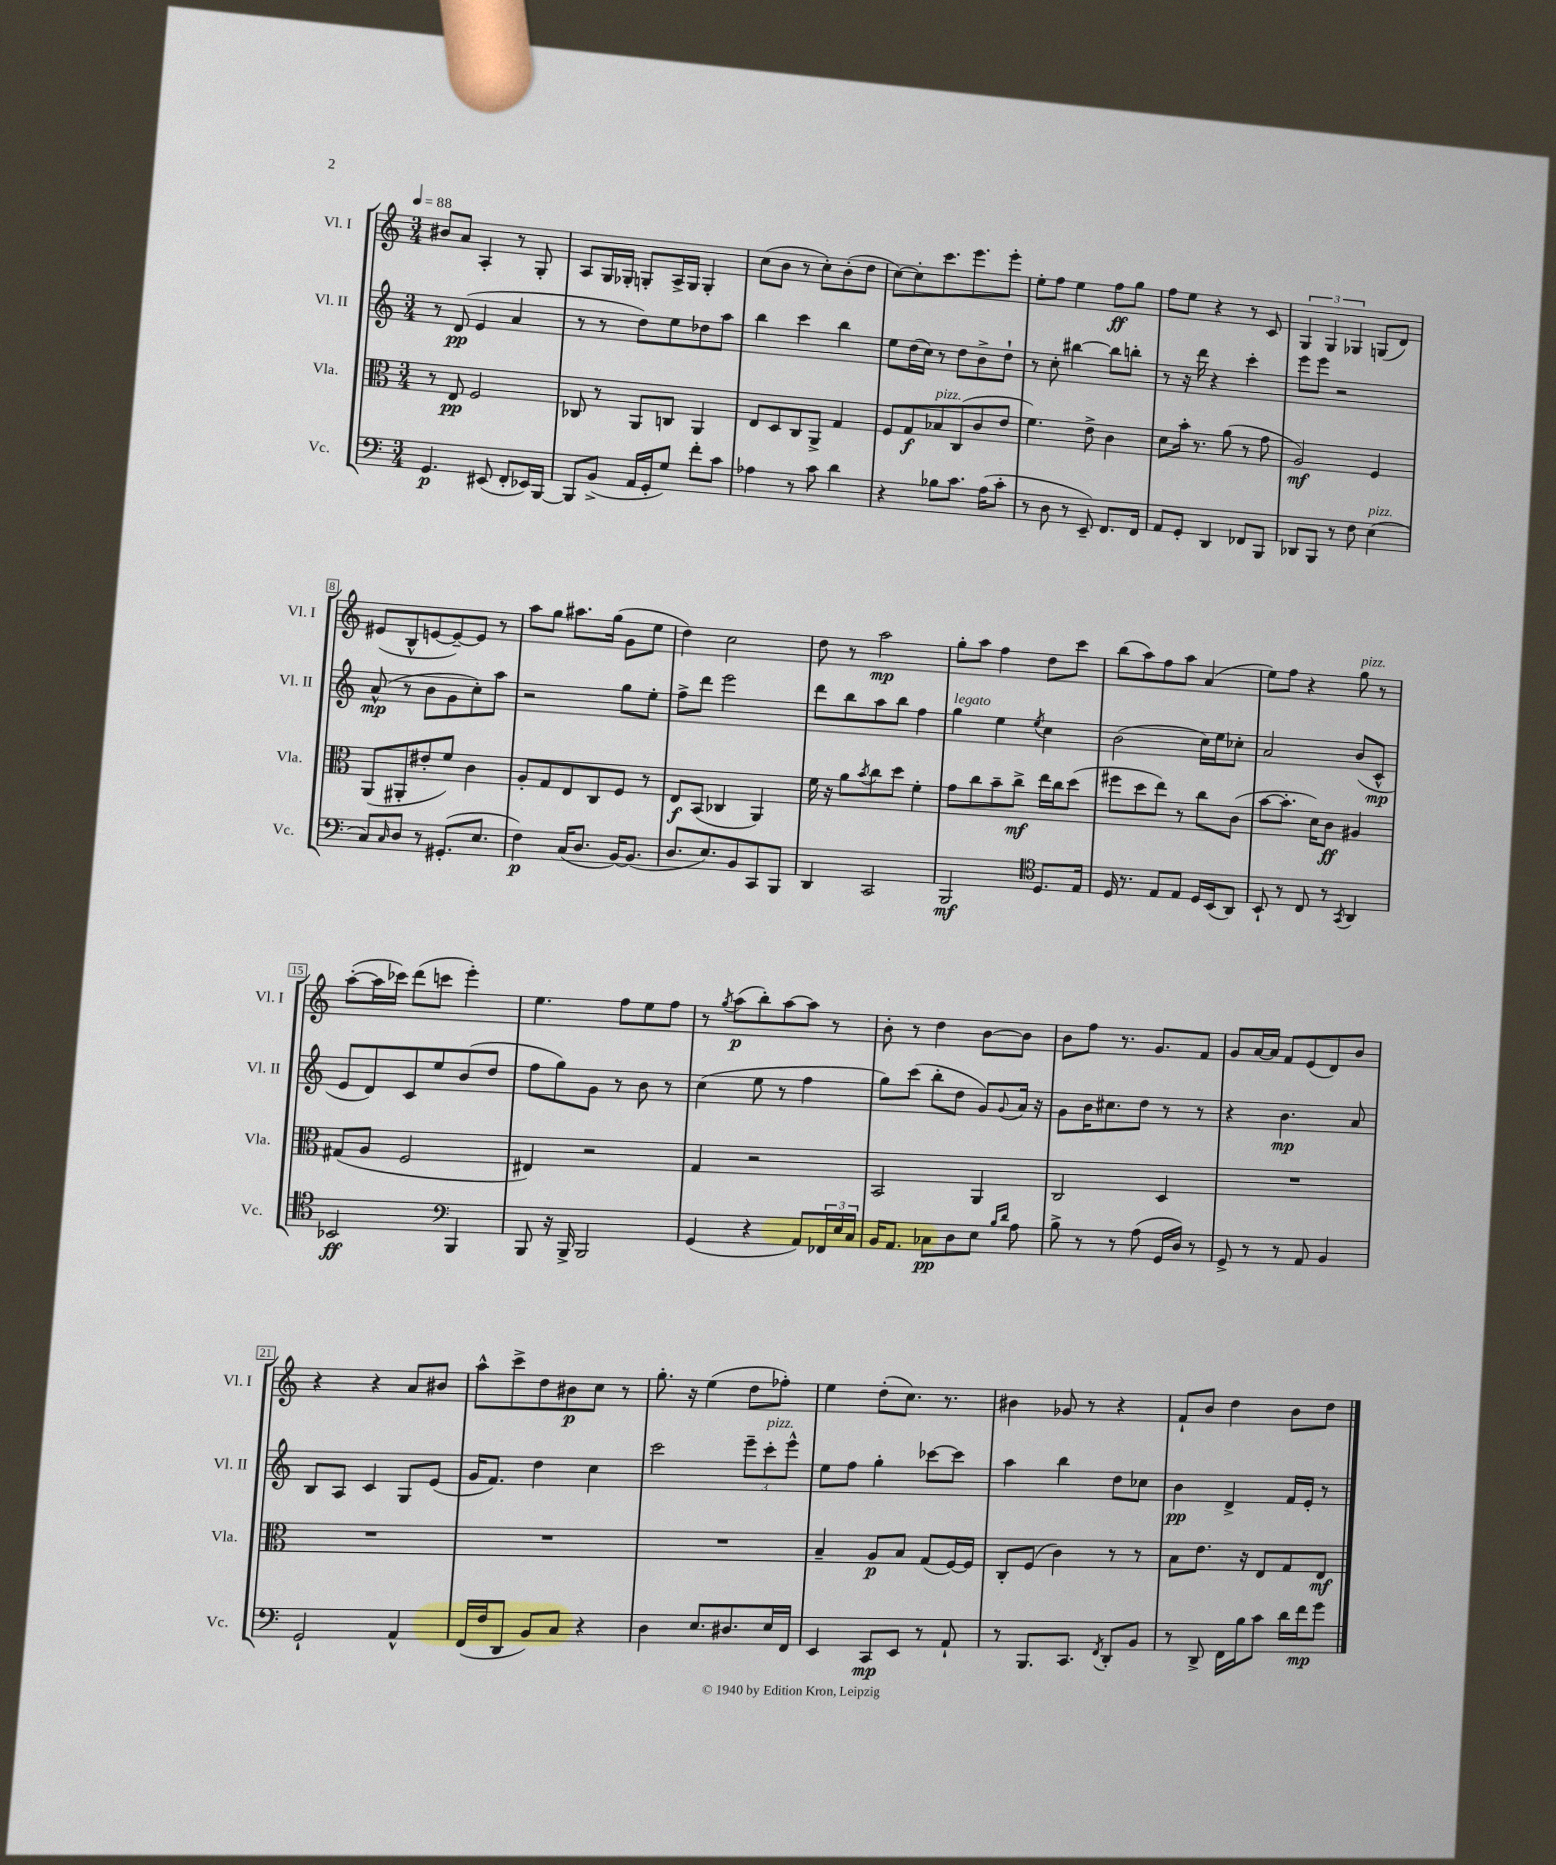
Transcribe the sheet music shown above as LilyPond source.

<<
\new StaffGroup <<
\new Staff = "s0" \with { instrumentName = "Vl. I" shortInstrumentName = "Vl. I" } {
    \clef treble \key c \major \numericTimeSignature \time 3/4 \tempo 4 = 88
    bis'8 a'8 a4-. r8 g8-. |
    a8 g16 ges16-. g8-. a16-> g16 g4-. |
    c''8( b'8 r8 c''8-.) b'8-.( d''8 |
    c''8~) c''8-. c'''8. e'''8. e'''8-. |
    e''8-. f''8 e''4 f''8\ff g''8 |
    f''8 e''8 r4 r8 c'8 |
    \tuplet 3/2 { g4 g4 ges4 } g8( d'8) |
    eis'8( b8-^ e'8~ e'8~--) e'8 r8 |
    a''8 g''8 ais''8. g''16( g'8 e''8 |
    d''4) c''2 |
    d''8 r8 a''2\mp |
    g''8-. a''8 f''4 d''8 c'''8 |
    b''8( a''8) f''8 a''8 a'4( |
    e''8) f''8 r4 g''8^\markup { \italic "pizz." } r8 |
    a''8~-.( a''16 ces'''16) d'''8( c'''8 e'''4-.) |
    e''4. f''8 e''8 f''8 |
    r8 \acciaccatura { g''8 } a''8\p( b''8-.) a''8~ a''8 r8 |
    b'8-. r8 d''4 b'8~ b'8 |
    b'8 f''8 r8. g'8. f'8 |
    g'8 a'16~ a'16 f'8 e'8( d'8) b'8 |
    r4 r4 a'8 bis'8 |
    a''8-^ c'''8-> d''8 bis'8\p c''8 r8 |
    g''8.-. r16 e''4( d''8 fes''8-.) |
    e''4 d''8-.( c''8.) r8. |
    bis'4 ges'8 r8 r4 |
    f'8-! b'8 d''4 b'8 d''8 \bar "|." |
}
\new Staff = "s1" \with { instrumentName = "Vl. II" shortInstrumentName = "Vl. II" } {
    \clef treble \key c \major \numericTimeSignature \time 3/4
    r8 d'8\pp( e'4 a'4 |
    r8 r8 d''8) e''8 des''8 a''8 |
    b''4 c'''4 b''4 |
    e''8 d''16( c''16) r8 d''8 b'8-> d''8-! |
    r8 c''8-. bis''4~ bis''8 b''8-. |
    r8 r16 d'''16 r4 c'''4-. |
    e'''8 e'''8 r2 |
    a'8-^\mp( r8 b'8 g'8 c''8-.) a''8 |
    r2 g''8 e''8-. |
    f''8-> d'''8 e'''2 |
    d'''8 b''8 a''8 b''8 f''4 |
    g''4^\markup { \italic "legato" } e''4 \acciaccatura { e''8 } c''4 |
    b'2( c''16) e''16 ces''8-. |
    a'2 b'8( c'8-^\mp |
    e'8 d'8) c'8 e''8 b'8( d''8 |
    f''8 g''8) g'8 r8 b'8 r8 |
    c''4( e''8 r8 f''4 |
    g''8) c'''8( b''8-. d''8 g'8) \appoggiatura { g'8 } a'16 r16 |
    g'8 b'16 cis''8. d''8 r8 r8 |
    r4 b'4.\mp a'8 |
    b8 a8 c'4 g8 e'8( |
    g'16 f'8.) d''4 c''4 |
    c'''2 \tuplet 3/2 { e'''8-- c'''8-.^\markup { \italic "pizz." } e'''8-^ } |
    e''8 f''8 g''4-. ces'''8~ ces'''8 |
    a''4 b''4 d''8 ces''8 |
    b'4\pp d'4-> f'16 e'16-. r8 \bar "|." |
}
\new Staff = "s2" \with { instrumentName = "Vla." shortInstrumentName = "Vla." } {
    \clef alto \key c \major \numericTimeSignature \time 3/4
    r8 e8\pp f2 |
    ces8 r8 a,8 c8 a,4 |
    e8 d8 c8 a,8-> g4 |
    f8 g8\f bes8^\markup { \italic "pizz." } c8( c'8 e'8 |
    f'4.) e'8-> c'4 |
    d'8 b'16-. r8. a'8( r8 g'8 |
    a2\mf) f4 |
    a,8( ais,8-. eis'8-. f'8) c'4 |
    a8-. g8 e8 c8 f8 r8 |
    e8\f b,8( ces4 a,4) |
    f'16 r16 a'8 \acciaccatura { b'8 } c''8 d''8 f'4-. |
    g'8 c''8 b'8-- c''8->\mf e''16 c''16 d''8( |
    fis''8 d''8 e''8) r8 c''8 c'8( |
    b'8~ b'8.-. d'16) c'8\ff ais4 |
    gis8( a8 f2 |
    eis4) r2 |
    g4 r2 |
    b,2 a,4 |
    c2 d4 |
    R2. |
    R2. |
    R2. |
    R2. |
    b4-- a8\p b8 g8( f16~) f16 |
    c8-. f8( c'4) r8 r8 |
    b8 e'8. r16 e8 g8 e8\mf \bar "|." |
}
\new Staff = "s3" \with { instrumentName = "Vc." shortInstrumentName = "Vc." } {
    \clef bass \key c \major \numericTimeSignature \time 3/4
    g,4.\p eis,8( f,8-. ees,16) b,,16~ |
    b,,8 b,8->( a,16 g,16-. g8) f'8-. c'8 |
    aes4 r8 c'8 d'4 |
    r4 bes8 c'8. a16( c'8-. |
    r8 d8 r8 e,8--) f,8. f,16 |
    a,8 g,8-. d,4 fes,8 b,,8 |
    des,8 b,,8 r8 f8 e4^\markup { \italic "pizz." }( |
    c8) \grace { c16 } d8 r8 gis,8.-.( e8. |
    f4\p) c16( d8. b,16~) b,8.( |
    d8. e8.) b,8 c,8 b,,8 |
    d,4 c,2 |
    b,,2\mf \clef tenor d8. e16 |
    d16 r8. e8 e8 d16 b,16( a,8) |
    b,8-! r8 c8 r8 \acciaccatura { g,8 } a,4 |
    bes,2\ff \clef bass b,,4 |
    b,,8 r16 b,,16-> b,,2 |
    g,4( r4 a,8) \tuplet 3/2 { fes,16 e16 c16 } |
    b,16 a,8. ces8\pp d8 e8 \grace { b16 d'16 } a8 |
    b8-> r8 r8 a8( g,16 d16) r8 |
    g,8-> r8 r8 a,8 b,4 |
    g,2-! a,4-^ |
    f,16( f16 d,8 b,8) c8 r4 |
    d4 e8. dis8. e16 f,16 |
    e,4 c,8\mp e,8 r8 a,8-! |
    r8 b,,8. c,8. \acciaccatura { f,8 } d,8-. b,8 |
    r8 d,8-> f,16 b16 c'8 d'16 f'16\mp g'8 \bar "|." |
}
>>
>>
\layout { \context { \Score \override BarNumber.stencil = #(make-stencil-boxer 0.1 0.3 ly:text-interface::print) } }
